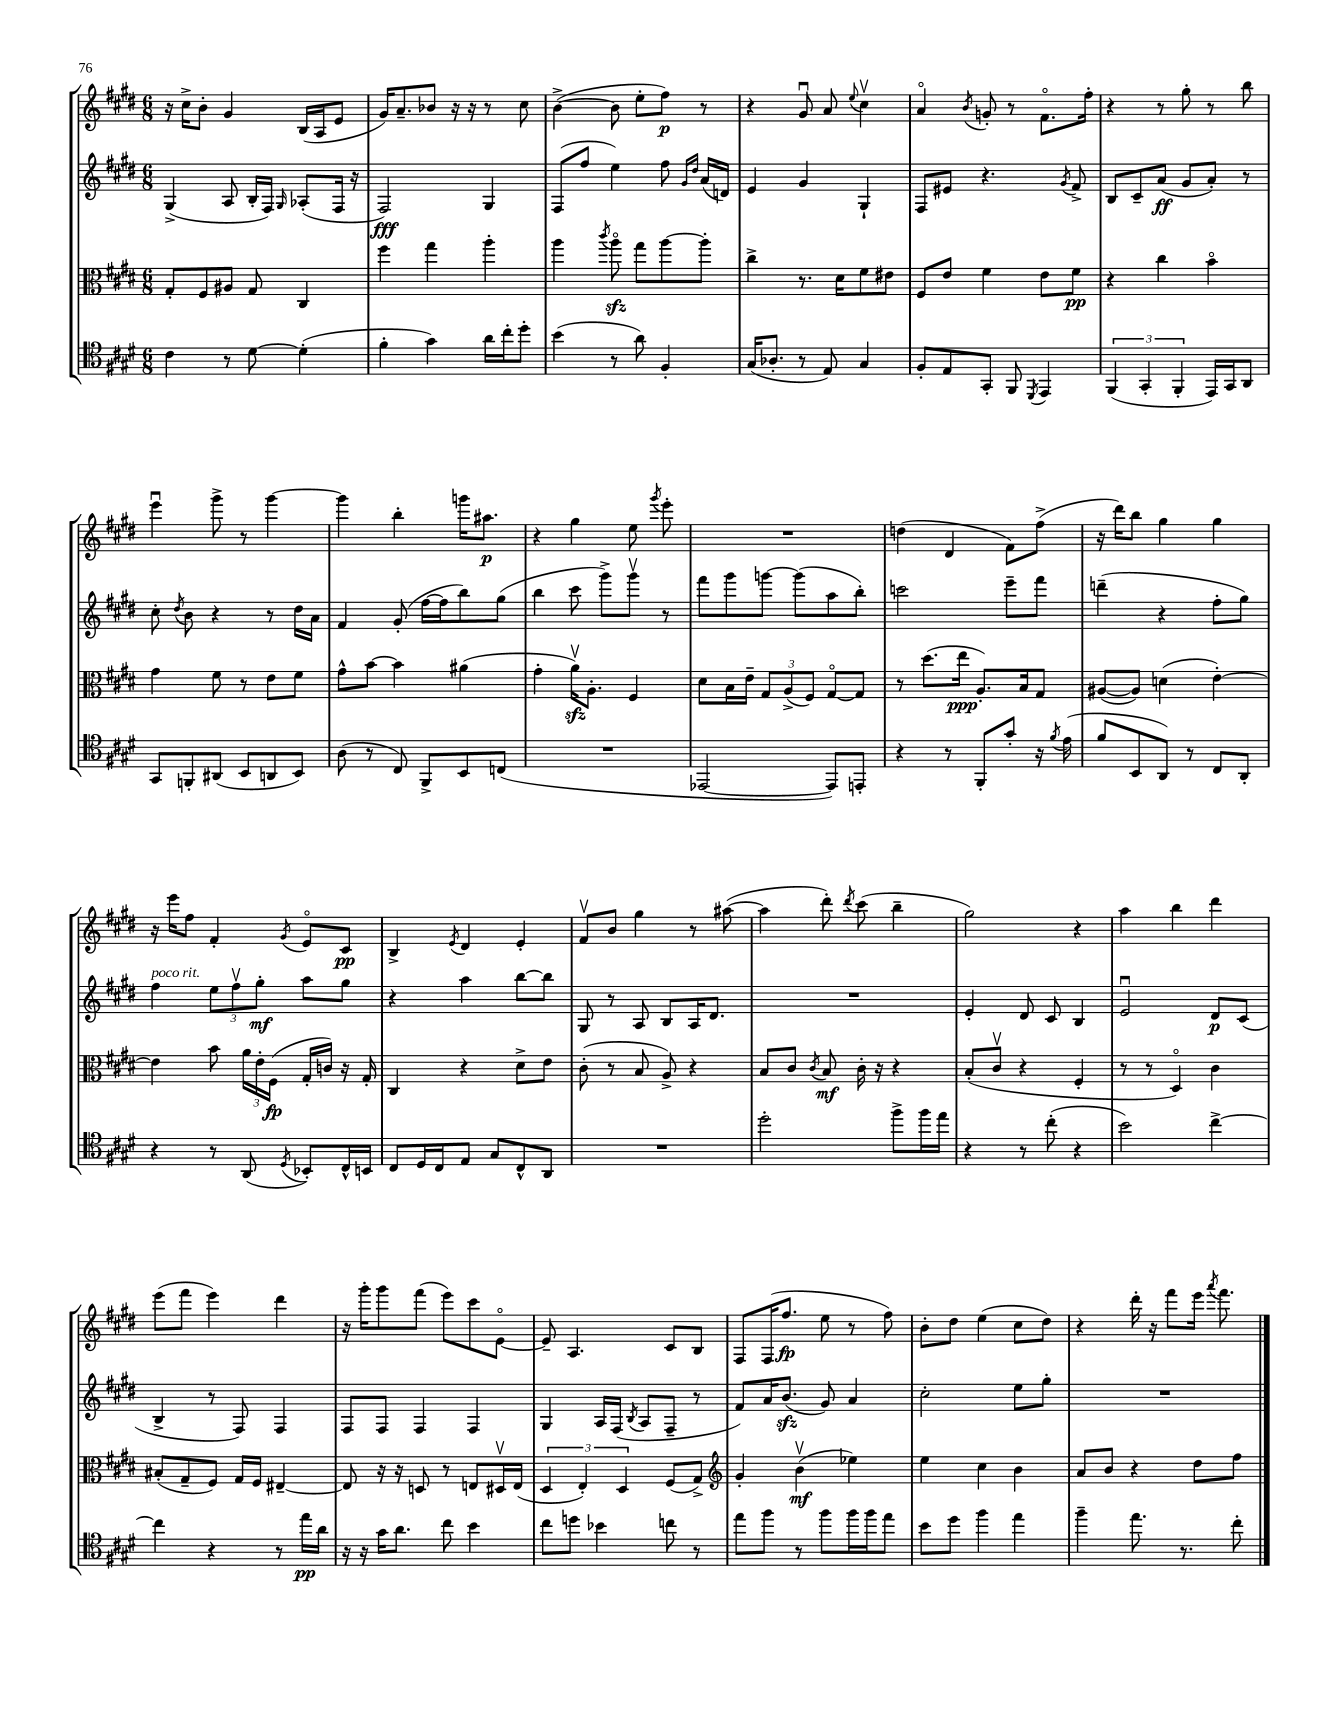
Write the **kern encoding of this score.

**kern	**dynam	**kern	**dynam	**kern	**dynam	**kern	**dynam
*part4	*part4	*part3	*part3	*part2	*part2	*part1	*part1
*staff4	*staff4	*staff3	*staff3	*staff2	*staff2	*staff1	*staff1
*clefC4	*	*clefC3	*	*clefG2	*	*clefG2	*
*k[f#c#g#d#]	*	*k[f#c#g#d#]	*	*k[f#c#g#d#]	*	*k[f#c#g#d#]	*
*M6/8	*	*M6/8	*	*M6/8	*	*M6/8	*
=60	=60	=60	=60	=60	=60	=60	=60
4c#\	.	8G#'/L	.	(4G#^/	.	16r	.
.	.	.	.	.	.	16cc#^\KL	.
.	.	8F#/	.	.	.	8b'\J	.
8r	.	8A#X/J	.	8A/	.	4g#/	.
[8d#\	.	8G#/	.	16B'/LL	.	.	.
.	.	.	.	16F#/JJ)	.	.	.
.	.	.	.	16qqG#/	.	.	.
(4d#'\]	.	4C#/	.	(8A-X'/L	.	(16B/LL	.
.	.	.	.	.	.	16A/J	.
.	.	.	.	16F#/Jk	.	8e/J	.
.	.	.	.	16r	.	.	.
=61	=61	=61	=61	=61	=61	=61	=61
4f#'\	.	4ff#\	.	2F#/)	fff	16g#/KL)	.
.	.	.	.	.	.	8.a~/	.
4g#\)	.	4gg#\	.	.	.	8b-X/J	.
.	.	.	.	.	.	16r	.
.	.	.	.	.	.	16r	.
16a\LL	.	4aa'\	.	4G#/	.	8r	.
16cc#'\J	.	.	.	.	.	.	.
8dd#'\J	.	.	.	.	.	8cc#\	.
=62	=62	=62	=62	=62	=62	=62	=62
(4b\	.	4aa\	.	(8F#/L	.	([4b^\	.
.	.	.	.	8ff#/J	.	.	.
.	.	8qccc#/	.	.	.	.	.
8r	.	8aazz\	.	4ee\)	.	8b\]	.
8a\)	.	8gg#\L	.	.	.	8ee'\L	.
4F#'/	.	[8aa\	.	8ff#\	.	8ff#\J)	p
.	.	.	.	16qqg#/LL	.	.	.
.	.	.	.	16qqdd#/JJ	.	.	.
.	.	8aa'\J]	.	(16a/LL	.	8r	.
.	.	.	.	16dn/JJ)	.	.	.
=63	=63	=63	=63	=63	=63	=63	=63
(16G#/KL	.	4cc#^\	.	4e/	.	4r	.
8.A-X'/J	.	.	.	.	.	.	.
8r	.	8.r	.	4g#/	.	8g#u/	.
8E/)	.	.	.	.	.	8a/	.
.	.	16d#\KL	.	.	.	.	.
.	.	.	.	.	.	8qqee/	.
4G#/	.	8f#\	.	4G#`/	.	4cc#v\	.
.	.	8e#X\J	.	.	.	.	.
=64	=64	=64	=64	=64	=64	=64	=64
8F#'/L	.	8F#/L	.	8F#/L	.	4a/	.
8E/	.	8e/J	.	8e#X/J	.	.	.
.	.	.	.	.	.	8qb/	.
8GG#'/J	.	4f#\	.	4.r	.	8gn'/	.
8FF#/	.	.	.	.	.	8r	.
8qDD#/	.	.	.	.	.	.	.
4EE/	.	8e\L	.	.	.	8.f#\L	.
.	.	.	.	8qg#/	.	.	.
.	.	8f#\J	pp	8f#^/	.	.	.
.	.	.	.	.	.	16ff#'\Jk	.
=65	=65	=65	=65	=65	=65	=65	=65
(6FF#/	.	4r	.	8B/L	.	4r	.
.	.	.	.	8c#~/	.	.	.
6GG#'/	.	.	.	.	.	.	.
.	.	4cc#\	.	(8a/J	ff	8r	.
6FF#'/	.	.	.	.	.	.	.
.	.	.	.	8g#/L	.	8gg#'\	.
16EE/LL)	.	4b\	.	8a'/J)	.	8r	.
16GG#/J	.	.	.	.	.	.	.
8AA/J	.	.	.	8r	.	8bb\	.
!!LO:LB:g=z
=66	=66	=66	=66	=66	=66	=66	=66
8GG#/L	.	4g#\	.	8cc#'\	.	4eeeu\	.
.	.	.	.	8qdd#/	.	.	.
8FFn'/	.	.	.	8b\	.	.	.
(8AA#X/J	.	8f#\	.	4r	.	8ggg#^\	.
8BB/L	.	8r	.	.	.	8r	.
8AAn/	.	8e\L	.	8r	.	[4ggg#\	.
8BB/J)	.	8f#\J	.	16dd#\LL	.	.	.
.	.	.	.	16a\JJ	.	.	.
=67	=67	=67	=67	=67	=67	=67	=67
(8A\	.	8g#^^\L	.	4f#/	.	4ggg#\]	.
8r	.	[8b\J	.	.	.	.	.
8C#/)	.	4b\]	.	(8g#'/	.	4bb'\	.
8FF#^/L	.	.	.	[16ff#\LL	.	.	.
.	.	.	.	16ff#\J]	.	.	.
8BB/	.	(4a#X\	.	8bb\)	.	16gggn\KL	.
.	.	.	.	.	.	8.aa#X\J	p
(8Cn/J	.	.	.	(8gg#\J	.	.	.
=68	=68	=68	=68	=68	=68	=68	=68
2.r	.	4g#'\	.	4bb\	.	4r	.
.	.	16azzv\KL)	.	8ccc#\	.	4gg#\	.
.	.	8.A'\J	.	.	.	.	.
.	.	.	.	8ggg#^\L)	.	.	.
.	.	4F#/	.	8ggg#v\J	.	8ee\	.
.	.	.	.	.	.	8qggg#/	.
.	.	.	.	8r	.	8eee'\	.
=69	=69	=69	=69	=69	=69	=69	=69
[2EE-X/	.	8d#\L	.	8fff#\L	.	2.r	.
.	.	16B\L	.	8ggg#\	.	.	.
.	.	16e~\JJ	.	.	.	.	.
.	.	12G#/L	.	[8gggn\J	.	.	.
.	.	(12A^/	.	.	.	.	.
.	.	.	.	(8ggg\L]	.	.	.
.	.	12F#/J)	.	.	.	.	.
8EE-/L])	.	[8G#/L	.	8aa\	.	.	.
8EEn'/J	.	8G#/J]	.	8bb'\J)	.	.	.
=70	=70	=70	=70	=70	=70	=70	=70
4r	.	8r	.	2cccn\	.	(4ddn\	.
.	.	(8.dd#\L	.	.	.	.	.
8r	.	.	.	.	.	4d#/	.
.	.	16ee\Jk	ppp	.	.	.	.
8FF#'/L	.	8.A'/L)	.	.	.	.	.
8g#'/J	.	.	.	8eee~\L	.	8f#\L)	.
.	.	16B/k	.	.	.	.	.
16r	.	8G#/J	.	8fff#\J	.	(8ff#^\J	.
8qf#/	.	.	.	.	.	.	.
(16e\	.	.	.	.	.	.	.
=71	=71	=71	=71	=71	=71	=71	=71
8f#/L	.	([8A#X/L	.	(4dddn~\	.	16r	.
.	.	.	.	.	.	16ddd#\KL)	.
8BB/	.	8A#/J])	.	.	.	8bb\J	.
8AA/J)	.	(4dn\	.	4r	.	4gg#\	.
8r	.	.	.	.	.	.	.
8C#/L	.	[4e'\)	.	8ff#'\L	.	4gg#\	.
8AA'/J	.	.	.	8gg#\J)	.	.	.
!!LO:LB:g=z
=72	=72	=72	=72	=72	=72	=72	=72
!	!	!	!	!LO:TX:a:i:t=poco rit.	!	!	!
4r	.	4e\]	.	4ff#\	.	16r	.
.	.	.	.	.	.	16eee\KL	.
.	.	.	.	.	.	8ff#\J	.
8r	.	8b\	.	12ee\L	.	4f#'/	.
.	.	.	.	12ff#v\	.	.	.
(8AA/	.	24a\LL	.	.	.	.	.
.	.	24e'\	.	12gg#'\J	mf	.	.
.	.	(24F#\JJ	fp	.	.	.	.
8qD#/	.	.	.	.	.	8qg#/	.
8BB-X'/L)	.	16G#'/LL	.	8aa\L	.	8e/L	.
.	.	16cn/JJ)	.	.	.	.	.
16C#^^/L	.	16r	.	8gg#\J	.	8c#/J	pp
16BBn/JJ	.	16G#'/	.	.	.	.	.
=73	=73	=73	=73	=73	=73	=73	=73
8C#/L	.	4C#/	.	4r	.	4B^/	.
16D#/L	.	.	.	.	.	.	.
16C#/J	.	.	.	.	.	.	.
.	.	.	.	.	.	8qe/	.
8E/J	.	4r	.	4aa\	.	4d#/	.
8G#/L	.	.	.	.	.	.	.
8C#^^/	.	8d#^\L	.	[8bb\L	.	4e'/	.
8AA/J	.	8e\J	.	8bb\J]	.	.	.
=74	=74	=74	=74	=74	=74	=74	=74
2.r	.	(8c#'\	.	8G#/	.	8f#v/L	.
.	.	8r	.	8r	.	8b/J	.
.	.	8B/	.	8A/	.	4gg#\	.
.	.	8A^/)	.	8B/L	.	.	.
.	.	4r	.	16A/K	.	8r	.
.	.	.	.	8.d#/J	.	.	.
.	.	.	.	.	.	([8aa#X\	.
=75	=75	=75	=75	=75	=75	=75	=75
2dd#'\	.	8B/L	.	2.r	.	4aa#\]	.
.	.	8c#/J	.	.	.	.	.
.	.	8qc#/	.	.	.	.	.
.	.	8B/	mf	.	.	8ddd#'\)	.
.	.	.	.	.	.	8qddd#/	.
.	.	16c#'\	.	.	.	(8ccc#\	.
.	.	16r	.	.	.	.	.
8ff#^\L	.	4r	.	.	.	4bb~\	.
16ff#\L	.	.	.	.	.	.	.
16ee\JJ	.	.	.	.	.	.	.
=76	=76	=76	=76	=76	=76	=76	=76
4r	.	(8B'/L	.	4e'/	.	2gg#\)	.
.	.	8c#v/J	.	.	.	.	.
8r	.	4r	.	8d#/	.	.	.
(8cc#'\	.	.	.	8c#/	.	.	.
4r	.	4F#'/	.	4B/	.	4r	.
=77	=77	=77	=77	=77	=77	=77	=77
2b\)	.	8r	.	2eu/	.	4aa\	.
.	.	8r	.	.	.	.	.
.	.	4D#/)	.	.	.	4bb\	.
[4cc#^\	.	4c#\	.	8d#/L	p	4ddd#\	.
.	.	.	.	(8c#/J	.	.	.
!!LO:LB:g=z
=78	=78	=78	=78	=78	=78	=78	=78
4cc#\]	.	(8B#X'/L	.	4B^/	.	(8eee\L	.
.	.	8G#~/	.	.	.	8fff#\J	.
4r	.	8F#/J)	.	8r	.	4eee\)	.
.	.	16G#/LL	.	8F#/)	.	.	.
.	.	16F#/JJ	.	.	.	.	.
8r	.	[4E#X~/	.	4F#/	.	4ddd#\	.
16ee\LL	pp	.	.	.	.	.	.
16a\JJ	.	.	.	.	.	.	.
=79	=79	=79	=79	=79	=79	=79	=79
16r	.	8E#/]	.	8F#/L	.	16r	.
16r	.	.	.	.	.	16ggg#'\KL	.
16g#\KL	.	16r	.	8F#/J	.	8ggg#\	.
8.a\J	.	16r	.	.	.	.	.
.	.	8Dn/	.	4F#/	.	(8fff#\J	.
8cc#\	.	8r	.	.	.	8eee\L)	.
4b\	.	8En/L	.	4F#/	.	8ccc#\	.
.	.	16D#Xv/L	.	.	.	[8e\J	.
.	.	(16E/JJ	.	.	.	.	.
=80	=80	=80	=80	=80	=80	=80	=80
8cc#\L	.	6D#/	.	4G#/	.	8e~/]	.
8ddn\J	.	.	.	.	.	4.A/	.
.	.	6E'/)	.	.	.	.	.
4b-X\	.	.	.	16A/LL	.	.	.
.	.	.	.	(16F#/JJ	.	.	.
.	.	6D#/	.	.	.	.	.
.	.	.	.	8qB/	.	.	.
.	.	.	.	8A/L	.	.	.
8ccn\	.	(8F#/L	.	8F#~/J	.	8c#/L	.
8r	.	8G#^/J)	.	8r	.	8B/J	.
=81	=81	=81	=81	=81	=81	=81	=81
*	*	*clefG2	*	*	*	*	*
8ee\L	.	4g#'/	.	8f#/L)	.	8F#/L	.
8ff#\J	.	.	.	16a/K	.	(16F#/K	.
.	.	.	.	(8.bzz/J	.	8.ff#/J	fp
8r	.	(4bv\	mf	.	.	.	.
8ff#\L	.	.	.	8g#/)	.	8ee\	.
16ff#\L	.	4ee-X\)	.	4a/	.	8r	.
16ff#\J	.	.	.	.	.	.	.
8ee\J	.	.	.	.	.	8ff#\)	.
=82	=82	=82	=82	=82	=82	=82	=82
8b\L	.	4ee\	.	2cc#'\	.	8b'\L	.
8dd#\J	.	.	.	.	.	8dd#\J	.
4ff#\	.	4cc#\	.	.	.	(4ee\	.
4ee\	.	4b\	.	8ee\L	.	8cc#\L	.
.	.	.	.	8gg#'\J	.	8dd#\J)	.
=83	=83	=83	=83	=83	=83	=83	=83
4ff#~\	.	8a/L	.	2.r	.	4r	.
.	.	8b/J	.	.	.	.	.
8.ee\	.	4r	.	.	.	16ddd#'\	.
.	.	.	.	.	.	16r	.
.	.	.	.	.	.	8fff#\L	.
8.r	.	.	.	.	.	.	.
.	.	8dd#\L	.	.	.	16eee\Jk	.
.	.	.	.	.	.	8qaaa/	.
.	.	.	.	.	.	8.fff#\	.
8cc#'\	.	8ff#\J	.	.	.	.	.
==	==	==	==	==	==	==	==
*-	*-	*-	*-	*-	*-	*-	*-
